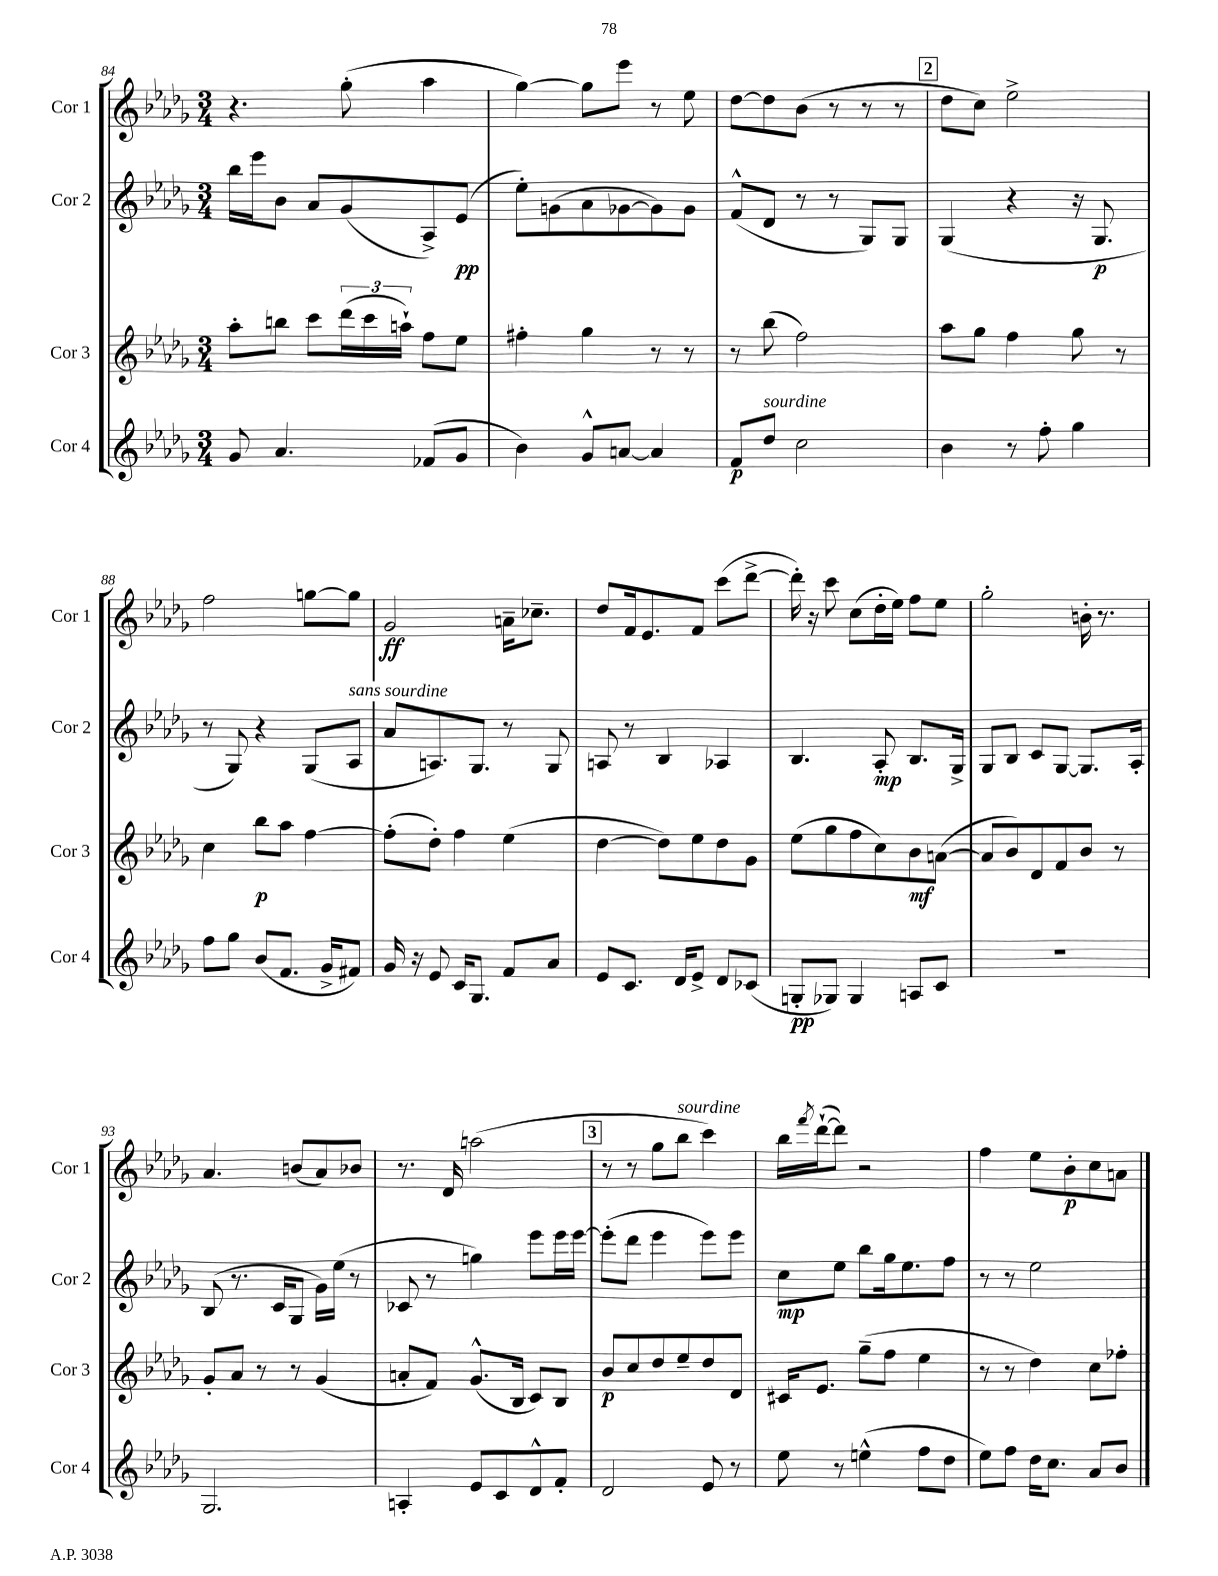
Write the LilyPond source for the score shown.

<<
\new StaffGroup <<
\new Staff = "s0" \with { instrumentName = "Cor 1" shortInstrumentName = "Cor 1" } {
    \clef treble \key des \major \numericTimeSignature \time 3/4
    r4. ges''8-.( aes''4 |
    ges''4~) ges''8 ees'''8 r8 ees''8 |
    des''8~ des''8 bes'8( r8 r8 r8 |
    \mark \markup { \box "2" } des''8 c''8) ees''2-> |
    f''2 g''8~ g''8 |
    ges'2\ff a'16-- ces''8.-- |
    des''8 f'16 ees'8. f'8 c'''8( des'''8~-> |
    des'''16-.) r16 c'''8 c''8( des''16-. ees''16) f''8 ees''8 |
    ges''2-. b'16-. r8. |
    aes'4. b'8( aes'8) bes'8 |
    r8. des'16 a''2( |
    \mark \markup { \box "3" } r8 r8 ges''8 bes''8^\markup { \italic "sourdine" } c'''4) |
    bes''16 \acciaccatura { f'''8 } des'''16~-!( des'''8) r2 |
    f''4 ees''8 bes'8-.\p c''8 a'8 \bar "|." |
}
\new Staff = "s1" \with { instrumentName = "Cor 2" shortInstrumentName = "Cor 2" } {
    \clef treble \key des \major \numericTimeSignature \time 3/4
    bes''16 ees'''16 bes'8 aes'8 ges'8( aes8->) ees'8\pp( |
    ees''8-.) g'8( aes'8 ges'8~ ges'8) ges'8 |
    f'8-^( des'8 r8 r8 ges8) ges8 |
    \mark \markup { \box "2" } ges4( r4 r16 ges8.\p |
    r8 ges8) r4 ges8( aes8^\markup { \italic "sans sourdine" } |
    aes'8 a8.) ges8. r8 ges8 |
    a8 r8 bes4 aes4 |
    bes4. aes8-.\mp bes8. ges16-> |
    ges8 bes8 c'8 ges8~ ges8. aes16-. |
    bes8( r8. c'16 ges8 ges'16) ees''16( r8 |
    ces'8 r8 g''4) ees'''8 ees'''16 ees'''16~ |
    \mark \markup { \box "3" } ees'''8-.( des'''8 ees'''4 ees'''8) ees'''8 |
    c''8\mp ees''8 bes''8 ges''16 ees''8. f''8 |
    r8 r8 ees''2 \bar "|." |
}
\new Staff = "s2" \with { instrumentName = "Cor 3" shortInstrumentName = "Cor 3" } {
    \clef treble \key des \major \numericTimeSignature \time 3/4
    aes''8-. b''8 c'''8 \tuplet 3/2 { des'''16( c'''16 a''16-!) } f''8 ees''8 |
    fis''4-. ges''4 r8 r8 |
    r8 bes''8( f''2) |
    \mark \markup { \box "2" } aes''8 ges''8 f''4 ges''8 r8 |
    c''4 bes''8\p aes''8 f''4~ |
    f''8-.( des''8-.) f''4 ees''4( |
    des''4~ des''8) ees''8 des''8 ges'8 |
    ees''8( ges''8 f''8 c''8) bes'8\mf a'8~( |
    a'8 bes'8) des'8 f'8 bes'8 r8 |
    ges'8-. aes'8 r8 r8 ges'4( |
    a'8-. f'8) ges'8.-^( bes16 c'8) bes8 |
    \mark \markup { \box "3" } bes'8\p c''8 des''8 ees''8-- des''8 des'8 |
    cis'16 ees'8. ges''8--( f''8 ees''4 |
    r8 r8 des''4) c''8 fes''8-. \bar "|." |
}
\new Staff = "s3" \with { instrumentName = "Cor 4" shortInstrumentName = "Cor 4" } {
    \clef treble \key des \major \numericTimeSignature \time 3/4
    ges'8 aes'4. fes'8( ges'8 |
    bes'4) ges'8-^ a'8~ a'4 |
    f'8\p des''8^\markup { \italic "sourdine" } c''2 |
    \mark \markup { \box "2" } bes'4 r8 f''8-. ges''4 |
    f''8 ges''8 bes'8( f'8. ges'16-> fis'8) |
    ges'16 r16 ees'8 c'16 ges8. f'8 aes'8 |
    ees'8 c'8. des'16 ees'8-> des'8 ces'8( |
    g8-.\pp ges8) ges4 a8 c'8 |
    R2. |
    ges2. |
    a4-. ees'8 c'8 des'8-^ f'8-. |
    \mark \markup { \box "3" } des'2 ees'8 r8 |
    ees''8 r8 e''4-^( f''8 des''8 |
    ees''8) f''8 des''16 c''8. aes'8 bes'8 \bar "|." |
}
>>
>>
\layout { \context { \Score currentBarNumber = #84 } }
